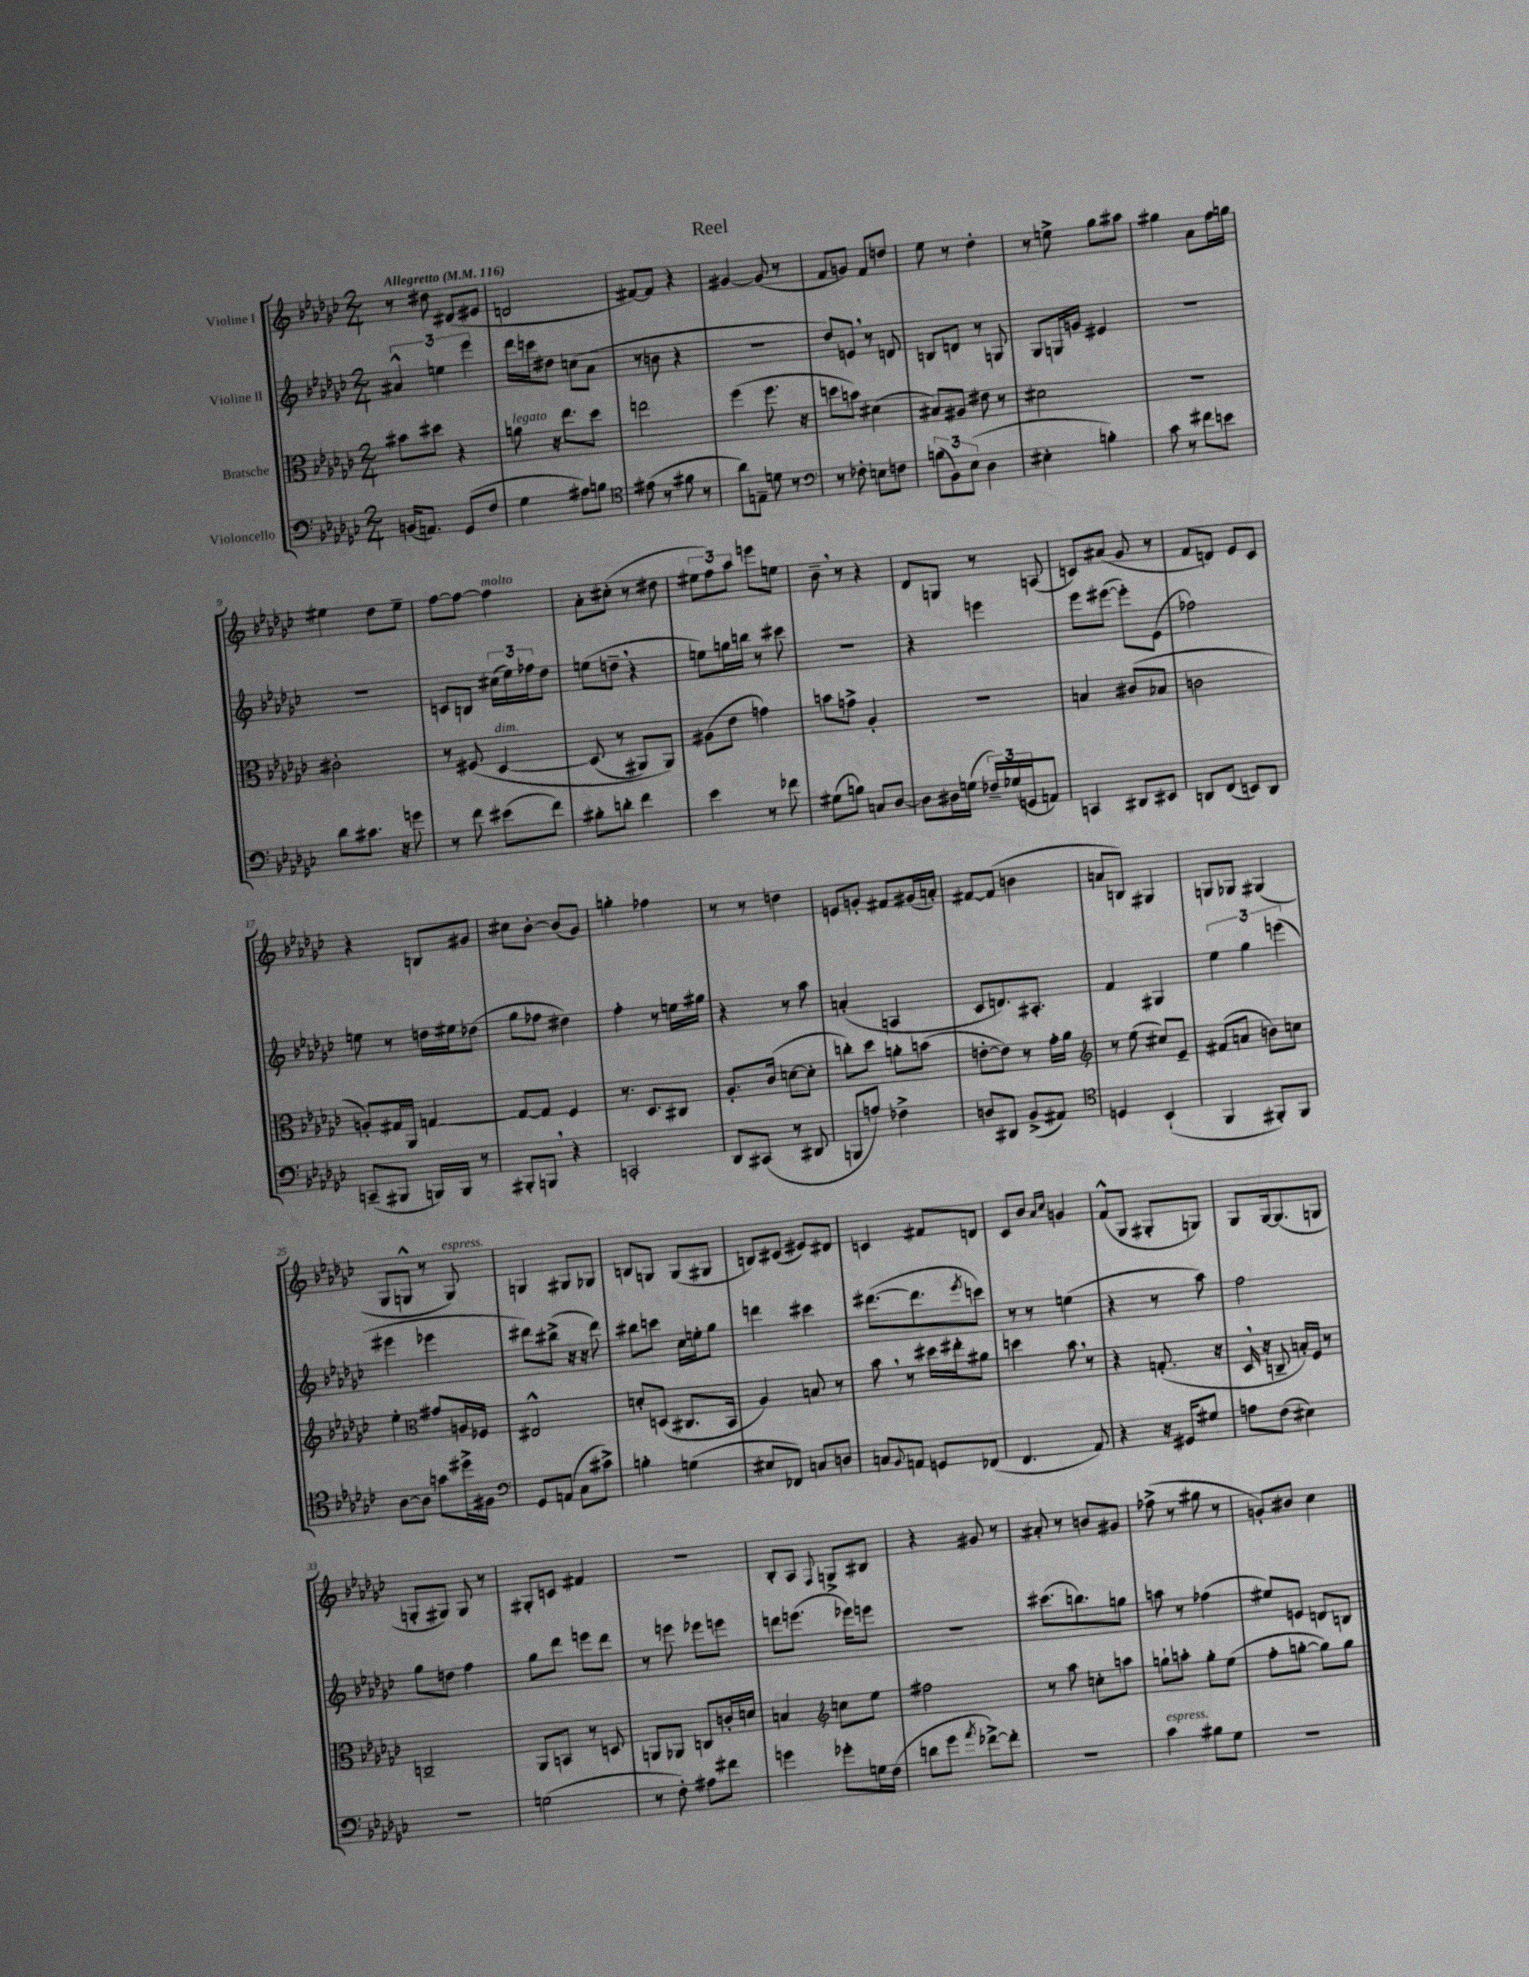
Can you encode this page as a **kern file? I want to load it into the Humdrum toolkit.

**kern	**kern	**kern	**kern
*staff4	*staff3	*staff2	*staff1
*clefF4	*clefC3	*clefG2	*clefG2
*k[b-e-a-d-g-c-]	*k[b-e-a-d-g-c-]	*k[b-e-a-d-g-c-]	*k[b-e-a-d-g-c-]
*M2/4	*M2/4	*M2/4	*M2/4
*MM116	*MM116	*MM116	*MM116
(16BB	8b#	6a#^^	8r
8.AA)	.	.	.
.	8dd#	.	8dd#
.	.	6ee	.
(8GG-	4r	.	(8d#
.	.	6eee-	.
8F	.	.	8e#
=	=	=	=
4G-	8a	16ddd-	2d
.	.	16ccc	.
.	16r	8dd#	.
.	8.ee-	.	.
8A#)	.	(8cc	.
8B	8dd-	8a-	.
=	=	=	=
*clefC4	*	*	*
(8e#	2ee	8r	[8f#)
8r	.	8b	8f#]
8f#	.	4r	4r
8r	.	.	.
=	=	=	=
8a-)	(4ff	2r	[4g#
8E~	.	.	.
8d	8.ff	.	(8g#]
8r	.	.	8r
.	16r	.	.
=	=	=	=
*clefF4	*	*	*
8r	8dd	8dd-)	8f
8F-'	8b)	8e	8g)
8E	(4d#	8r	8f
8F	.	8d	8dd
=	=	=	=
(12B	8B#)	8B	8ee-
12BB-)	.	.	.
.	8A#	8d	8r
(12E-	.	.	.
4D-	8e#	8r	4dd-'
.	8r	8G	.
=	=	=	=
4E#'	2d#	8G-	8r
.	.	16G	8ee^
.	.	16g	.
4B')	.	4e#	8gg-
.	.	.	8aa#
=	=	=	=
8c-	2r	2r	4gg#
8r	.	.	.
8f#	.	.	8a-
8e	.	.	16ff
.	.	.	16gg
=	=	=	=
8d-	2c#'	2r	4ee#
8.c#	.	.	.
.	.	.	8dd-
16r	.	.	.
8g	.	.	8ee#~
=	=	=	=
8r	8r	8c	[8ff
8f	&(8F#	8B	8ff_
(8e#	[4D-	(24cc#	4ff]
.	.	24ee-)	.
.	.	24ff-	.
8f)	.	8dd-	.
=	=	=	=
8B#'	(8D-]	(8ee	8a-'
8d'	8r	8dd~	(8cc#'
4f	8AA#)	4r	8r
.	8AA#&)	.	8dd#
=	=	=	=
4e-	(8A#	8ee)	12ee#
.	.	.	12ff)
.	8e-	16gg	.
.	.	.	12aa-
.	.	16bb	.
8r	4g)	8r	8eee
8f-	.	8ccc#	8ee
=	=	=	=
(8G#	8b	2r	8b-~
8B)	8g^	.	8r
8C	4A-'	.	4r
[8D-	.	.	.
=	=	=	=
8D-]	2r	4r	8d-
16D#	.	.	8G
(16G	.	.	.
24F-~)	.	4eee	8r
(24G-	.	.	.
24GG	.	.	.
8AA)	.	.	(8A
=	=	=	=
4CC	4B	8eee-	8c)
.	.	([8eee#	(8a#
8DD#	(8c#	8eee#'])	8g-
8EE#	8B-	(8e-	8r
=	=	=	=
8DD	2c	2ff-)	8f
(8FF	.	.	8d)
8EE)	.	.	8e-
8DD	.	.	8c-
=	=	=	=
(8CC~	8A')	8ee	4r
8BBB#	16G#	8r	.
.	16AA-	.	.
16BBB)	[4G	16dd	8B
16BBB	.	16ee#	.
8r	.	(8dd-	8g#
=	=	=	=
8BBB#'	8G_	8gg-	8cc#
8BBB	8G]	8ff-	[8b-'
4r	4F	4dd#)	(8b-]
.	.	.	8g-)
=	=	=	=
2CC'	8.r	4ff'	4gg'
.	8.D-	.	.
.	.	8r	4ff-
.	8C#	16ee	.
.	.	16gg#	.
=	=	=	=
8DD-	8.A-'	4r	8r
(8CC#	.	.	8r
.	(16c-	.	.
8r	[8d	8r	4dd
8DD#	8d']	8aa-	.
=	=	=	=
8BBB	8cc')	(4a'	8e
8A)	8dd-	.	8g'
4F-^	8a'	4A	8f#
.	(8b	.	(16g#
.	.	.	16a')
=	=	=	=
8D	[8e'	8c-	[8f#
8DD#	8e])	8.d)	(8f#]
(8BB-^	8r	.	4b
.	.	8.A#'	.
8AA#)	16g-'	.	.
.	16a-	.	.
=	=	=	=
*clefC4	*clefG2	*	*
4D	8r	4f	8a
.	(8ee-	.	8B)
(4BB-`	8cc#)	4G#	4G#
.	8e-~	.	.
=	=	=	=
4FF	(8f#	6ee-	8G
.	8a	.	8G-
.	.	6gg-	.
8FF#')	8b)	.	(4G#
.	.	(6eee	.
8FF#	8cc	.	.
=	=	=	=
[8A-	4ee-'	4eee#	8G-
8A-]	.	.	8G^^
*	*clefC3	*	*
8g	8g#	4eee-	8r
16dd#^	16A	.	8G)
16F#	16F-	.	.
=	=	=	=
*clefF4	*	*	*
8GG-	2E#^^	8ddd#)	4G
(8AA	.	(8bb#^	.
8C-	.	16r	8G#
.	.	16r	.
8c#^)	.	8ddd#)	8G-
=	=	=	=
4B'	8d'	8bb#	8B
.	(8D	8ccc	8G
(4G	8.C#	16cc-	(8G
.	.	16ee'	.
.	.	8gg-	8G#
.	16BB-	.	.
=	=	=	=
8E#	4A-)	4ddd	8B)
8FF-)	.	.	(8c#
8C	8B	4ccc#	8e#)
8D	8r	.	8d#
=	=	=	=
8C	8b-	([8.ddd#	4c
8qqBB-	.	.	.
8AA	8r	.	.
.	.	8.ddd#]	.
8GG	16dd#	.	8f#
.	16ee#'	.	.
.	.	8qeee-	.
(8FF-	8a#	8ccc)	8d
=	=	=	=
4.FF	4dd	8r	8c-
.	.	8r	8b-
.	.	.	16qqa-
.	.	.	16qqcc-
.	8b-	(4ee	4g
8AA-)	8r	.	.
=	=	=	=
4r	4r	4r	(8f^^
.	.	.	8G-
16r	(8.G'	8r	8G#'
16GG#	.	.	.
8G#	.	8aa-)	8G)
.	16r	.	.
=	=	=	=
8A	16D-	2ff	8G-
.	16r	.	.
(8F	8C~	.	[16G-
.	.	.	(8.G-]
4E#)	16B')	.	.
.	16F	.	.
.	8r	.	8G
=	=	=	=
2r	2C~	8gg-	8G'
.	.	8dd	8G#)
.	.	4ff	8G#
.	.	.	8r
=	=	=	=
(2G	8AA-	8gg-	8G#'
.	8BB	8ddd-	8c
.	8r	8eee	4f#
.	8D	8ddd-	.
=	=	=	=
8r	8AA	8r	2r
8F')	8AA-	8eee	.
8A#	8C	8eee-	.
8f#	16c'	8eee	.
.	16d	.	.
=	=	=	=
4g	4B	8ddd	8B-'
.	.	(8.eee	8A-
*	*clefG2	*	*
.	.	.	8qqF
8g-'	8cc	.	8G^
.	.	16eee-)	.
16G	8ee-	8eee	8B#
(16F	.	.	.
=	=	=	=
8d	2ff#	2r	4r
8g-	.	.	.
8qa-	.	.	.
[8f-^)	.	.	8g#
8f-']	.	.	8r
=	=	=	=
2r	8r	(8.ccc#	8a#'
.	8aa-	.	8r
.	.	8.bb)	.
.	8cc'	.	8b
.	8aa	8gg	8g#
=	=	=	=
4c-	8gg`	8aa	(8ff-^
.	8aa'	8r	8r
8B#	8gg'	(4ff-	8gg#
8G-	(8ee-	.	8r
=	=	=	=
2r	8ff'	8ee#)	8g')
.	[8gg'	8e	8b#
.	8gg])	8d	4cc-
.	8gg	8B	.
==	==	==	==
*-	*-	*-	*-
